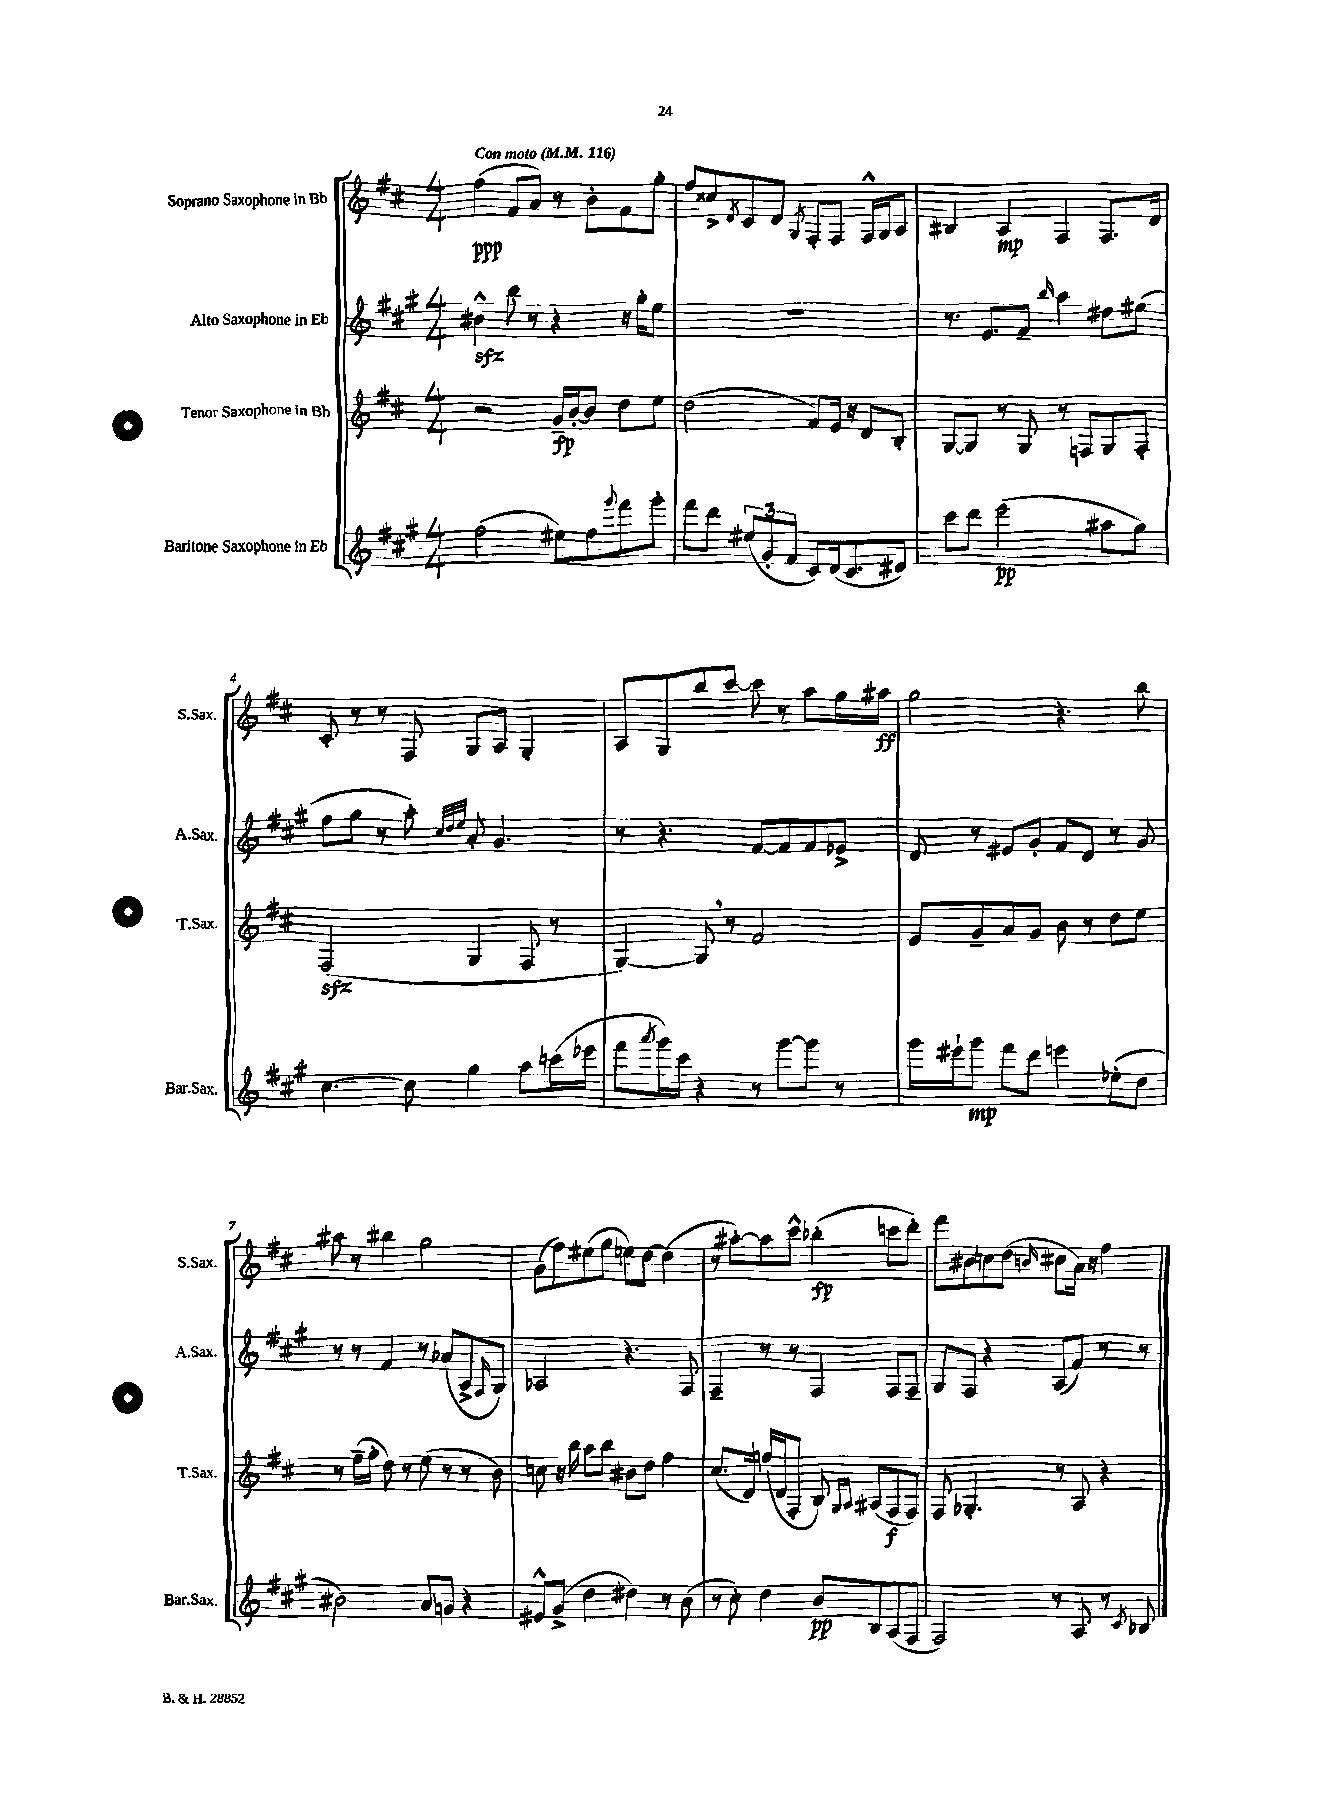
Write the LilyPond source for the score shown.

<<
\new StaffGroup <<
\new Staff = "s0" \with { instrumentName = "Soprano Saxophone in Bb" shortInstrumentName = "S.Sax." } {
    \clef treble \key d \major \numericTimeSignature \time 4/4 \tempo "Con moto" 4 = 116
    fis''4\ppp( fis'8 a'8) r8 b'8-. fis'8 g''8-. |
    fis''8 cisis''8-> \acciaccatura { d'8 } cis'8 d'8 \acciaccatura { g8 } fis8-. fis8 fis16-^ g16 a8 |
    bis4 a4\mp fis4 fis8. d'16 |
    cis'8-. r8 r8 fis8 g8 a8 g4-. |
    a8 g8 b''8 cis'''8~ cis'''8 r8 a''8 g''16 ais''16\ff |
    g''2 r4. b''8 |
    ais''8 r8 bis''4 g''2 |
    g'8( fis''8) eis''8( g''8 e''8) d''8~ d''4( |
    r8 ais''8~-.) ais''8 cis'''8-^ bes''4-.\fp( c'''8 d'''8-.) |
    fis'''8 bis'8 c''8 d''8( \grace { b'16 } cis''8 a'16) r16 fis''4 \bar "|." |
}
\new Staff = "s1" \with { instrumentName = "Alto Saxophone in Eb" shortInstrumentName = "A.Sax." } {
    \clef treble \key a \major \numericTimeSignature \time 4/4
    bis'4-^\sfz b''8 r8 r4 r16 gis''16-. e''8 |
    R1 |
    r8. e'8. fis'8-- \grace { b''16 } a''4 dis''8 eis''8( |
    fis''8 gis''8 r8 a''8-.) \grace { cis''32 d''32 e''32 } a'8-. gis'4. |
    r8 r4. fis'8~ fis'8 fis'8 ees'8-> |
    d'8 r8 eis'8 gis'8-. fis'8 d'8 r8 gis'8 |
    r8 r8 fis'4 r8 aes'8( a8-> \grace { fis16 } gis8) |
    aes2 r4. fis8 |
    fis4-- r8 r8 fis4 fis8 fis8-- |
    gis8 fis8 r4 a8( fis'8) r8 r8 \bar "|." |
}
\new Staff = "s2" \with { instrumentName = "Tenor Saxophone in Bb" shortInstrumentName = "T.Sax." } {
    \clef treble \key d \major \numericTimeSignature \time 4/4
    r2 g'16--\fp b'16~-. b'8 d''8 e''8 |
    d''2( fis'8) e'16 r16 d'8 b8-. |
    g8~ g8 r8 g8 r8 f8 g8 f8-. |
    fis2\sfz( g4 fis8 r8 |
    g4~) g8 \breathe r8 fis'2 |
    e'8 g'8-- a'8 g'8 b'8 r8 d''8 e''8 |
    r8 fis''16--( g''16-. d''8) r8 e''8( r8 r8 b'8) |
    c''8 r16 b''16 a''8 b''8 bis'8 d''8 fis''4 |
    cis''8.( d'16) f''16( d'16 fis8-. b8) \grace { g16 a16 } ais8( fis8\f fis8) |
    fis8 ges4.-. r8 a8 r4 \bar "|." |
}
\new Staff = "s3" \with { instrumentName = "Baritone Saxophone in Eb" shortInstrumentName = "Bar.Sax." } {
    \clef treble \key a \major \numericTimeSignature \time 4/4
    fis''2( eis''8) fis''8 \appoggiatura { gis'''8 } fis'''8 gis'''8-. |
    fis'''8 d'''8 \tuplet 3/2 { eis''8( gis'8-. fis'8 } cis'8) d'16( cis'8. dis'8) |
    cis'''8 d'''8 e'''2\pp( ais''8 gis''8) |
    cis''4.~ cis''8 gis''4 a''8 c'''16( ees'''16 |
    fis'''8 \acciaccatura { a'''8 } gis'''16) cis'''16 r4 r8 gis'''8~ gis'''8 r8 |
    gis'''16 eis'''16-! gis'''8\mp fis'''8 d'''8 e'''4 ees''8-.( d''8 |
    bis'2) a'8 g'8 r4 |
    eis'8-^ gis'8->( d''4 dis''4) r8 b'8( |
    r8 cis''8-.) d''4 b'8\pp b8 a8( fis8 |
    fis2) r8 a8 r8 \acciaccatura { cis'8 } bes8 \bar "|." |
}
>>
>>
